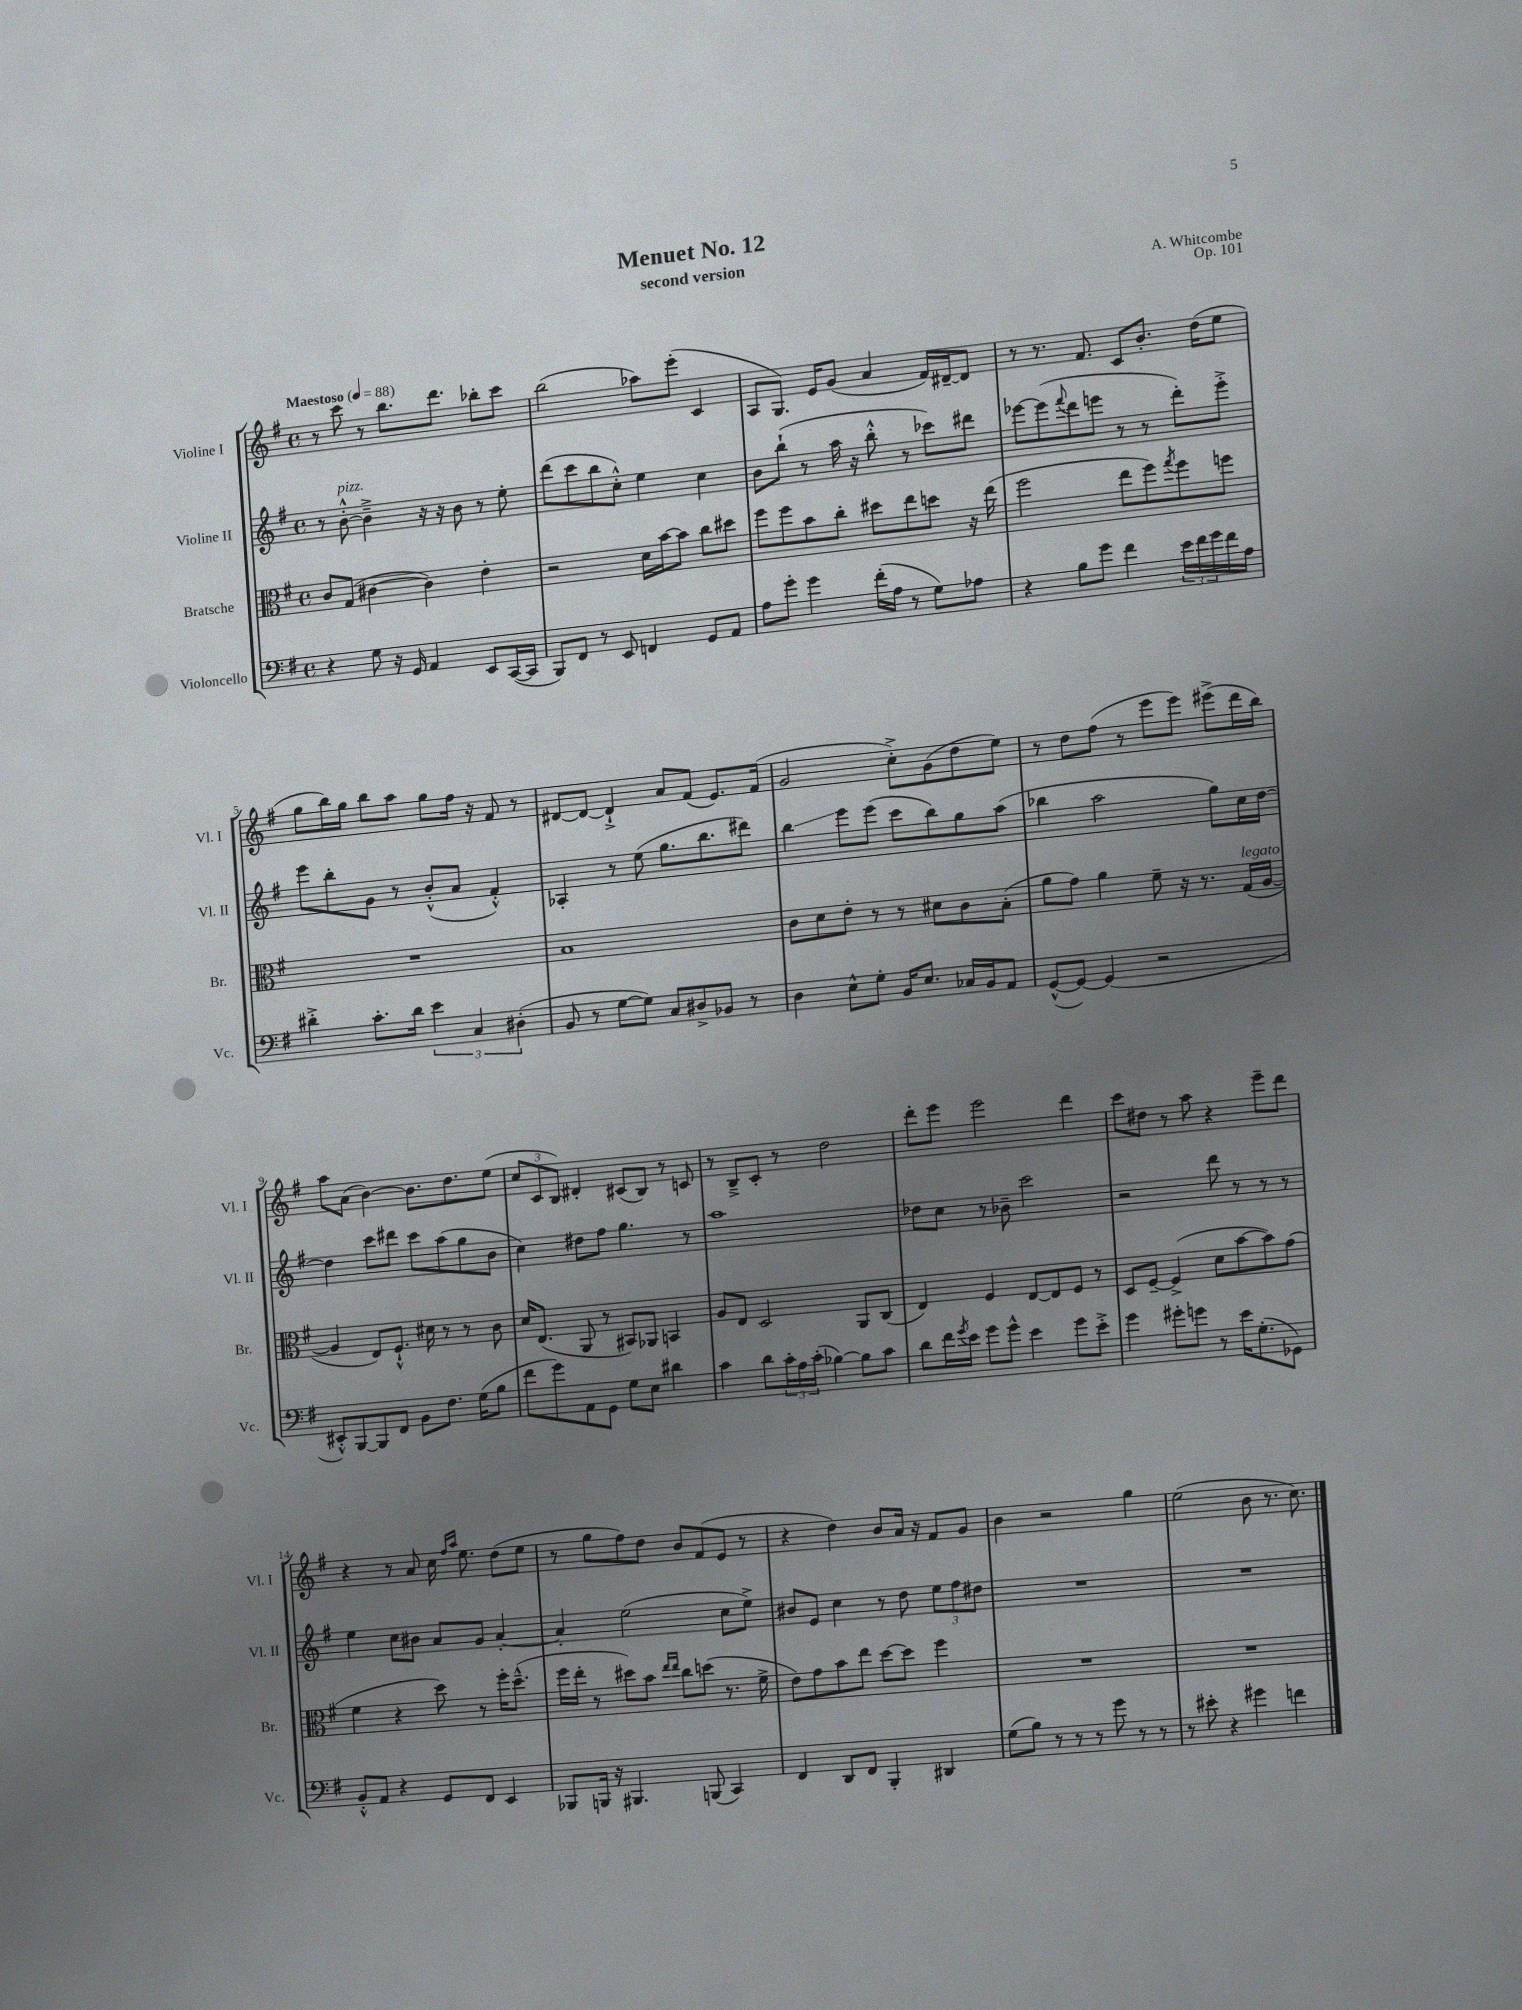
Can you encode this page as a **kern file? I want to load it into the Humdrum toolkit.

**kern	**kern	**kern	**kern
*staff4	*staff3	*staff2	*staff1
*clefF4	*clefC3	*clefG2	*clefG2
*k[f#]	*k[f#]	*k[f#]	*k[f#]
*M4/4	*M4/4	*M4/4	*M4/4
*met(c)	*met(c)	*met(c)	*met(c)
*MM88	*MM88	*MM88	*MM88
4r	8c	8r	8r
.	(8G	[8b'^^	8ccc
8G	[4c#	4b~^]	8r
16r	.	.	8.bb
16GG	.	.	.
4AA	4c#])	16r	.
.	.	16r	8.ddd
.	.	8b	.
8EE	4e'	8r	8bb-'
([16CC	.	8ee'	8ccc
16CC]	.	.	.
=	=	=	=
8BBB)	2r	(8ddd	(2bb
8FF#	.	8ccc	.
8r	.	8bb	.
8EE	.	8cc'^^)	.
4FF	16d	4ee	8aa-)
.	[16b	.	.
.	8b]	.	(8eee'
8GG	8cc	4cc	4c
8AA	8dd#	.	.
=	=	=	=
8A	8ff#	8b	8A
8g'	8ff#	(8bb`	8.G)
4g	8b	8r	.
.	.	.	16e
.	8cc'	16aa	(8g
.	.	16r	.
(16f#'	8dd#	8bb'^^	4a
16A	.	.	.
8r	8ee	8r	.
8G)	8dd	8ccc-)	16f#)
.	.	.	[16d#~
8A-	16r	8ddd#	8d#]
.	(16ee	.	.
=	=	=	=
4r	2ff#	[8eee-	8r
.	.	(8eee-]	8.r
.	.	8qqfff#	.
8B	.	8ddd	.
.	.	.	8.f#
8g	.	8eee	.
4f#	8ee	8r	8c
.	8ff#)	8r	8.b'
.	8qgg	.	.
24e	8ff#	8ddd')	.
24f#	.	.	.
.	.	.	(16dd
24g	.	.	.
16f#	8ff	8eee'^	8ee
16A	.	.	.
=	=	=	=
4d#'^	1r	8eee	8gg
.	.	8bb'	16bb)
.	.	.	16gg
8.c'	.	8g	8bb
.	.	8r	8aa
16d#	.	.	.
6e	.	(8b'^^	8gg
.	.	8a	16ff#
6C	.	.	.
.	.	.	16r
.	.	4f#'^^)	8f#
(6D#'	.	.	.
.	.	.	8r
=	=	=	=
8BB	1B	4A-'	[8d#
8r	.	.	8d#_
[8G	.	8r	4d#`^]
8G])	.	(8ee	.
8C	.	8.gg	8a
8D#^	.	.	(8f#
.	.	8.bb	.
8BB-	.	.	8.e)
8r	.	8ddd#)	.
.	.	.	(16f#
=	=	=	=
4D	8c	4bb	2g
.	8d	.	.
8E^^	8e'	8eee	.
8G'	8r	(8eee	.
16BB	8r	8ccc	8cc'^)
8.E	.	.	.
.	8d#	8bb)	(8g
16C-	8c	8gg	8dd
16BB	.	.	.
8AA	(8B'	(8aa	8ee)
=	=	=	=
([8GG^^	8a	4bb-	8r
8GG_)	8g)	.	8dd
(4GG]	4a	2aa	(8ff#
.	.	.	8r
2r	8f#~	.	8eee
.	16r	.	8eee)
.	8.r	.	.
.	.	8gg)	(8eee#^
.	(16G	16cc	16ddd
.	[16A	[16dd	16bb)
=	=	=	=
8EE#'^^)	4A]	4dd]	8aa
[8BBB	.	.	(8a
8BBB]	8E)	8ccc	[4b)
8FF#	8.F#`^^	8ddd#	.
8BB	.	8ccc	8.b]
.	16d#	.	.
8.F#	8r	(8aa	.
.	.	.	8.dd
.	8r	8gg	.
(16G	.	.	.
8B	8c	8b	(8ee
=	=	=	=
8f#	16d	4cc)	12cc
.	(8.E	.	.
.	.	.	12c
8g)	.	.	.
.	.	.	12B)
8AA	8AA	8dd#	4d#'
8GG	8r	8ff#	.
8G	8BB#)	4.gg	(8c#
8E	8AA-	.	8B)
4d#	4BB	.	8r
.	.	8r	8c
=	=	=	=
4c	8A	1aa	8r
.	8E	.	8B~^
8d	2D	.	8c'
24c'	.	.	8r
24A	.	.	.
(24c'	.	.	.
[4B-)	.	.	2dd
8B-]	8AA	.	.
8c	(8C	.	.
=	=	=	=
8d	4E)	8dd-	8ddd'
16f#	.	8cc	8eee
8qg	.	.	.
16e	.	.	.
8g	4F#	8r	2eee
8g^^	.	8b-~	.
4e	[8E	2ccc	.
.	8E]	.	.
8g	8F#	.	4ddd
8e'^	8r	.	.
=	=	=	=
4g	8D	2r	8ccc
.	[8F#~	.	8dd#
8g#'	(4F#^]	.	8r
8g	.	.	8aa
8r	8d	8ddd	4r
16e	[8b	8r	.
(8.G'	.	.	.
.	8b])	8r	8eee~
8GG-)	(8g	8r	8ddd
=	=	=	=
8BB'^^	4f#	4ee	4r
8AA	.	.	.
4r	4r	8cc	8r
.	.	8b#	8a
8GG	8dd)	8a	16cc
.	.	.	16qqff#
.	.	.	16qqaa
.	.	.	8.ee
8FF#	8r	8g	.
4EE	16ff#'	[4a'	(8dd
.	(8.dd~^^	.	.
.	.	.	8ee
=	=	=	=
8BBB-	16ff#	4a']	8r
.	16ee'	.	.
16BBB	8r	.	8gg
16r	.	.	.
4.BBB#	8dd#)	(2ee	8ff#)
.	8b	.	8dd
.	16qqee	.	.
.	16qqee	.	.
.	8cc	.	8b
(8BBB	(8dd	.	(8f#
4CC)	8.r	8cc	8e
.	.	8ee^)	8r
.	16f#^	.	.
=	=	=	=
4FF#	8e)	8b#	4r
.	8g	8e	.
8DD	8b	4cc	4dd)
8FF#	8ee	.	.
4BBB'	[8dd	8r	8b
.	8dd]	8dd	16a
.	.	.	16r
4DD#	4ff#	12ee	8f#
.	.	12ff#	.
.	.	.	8g
.	.	12dd#	.
=	=	=	=
(8G	1r	1r	4b
8B)	.	.	.
8r	.	.	2r
8r	.	.	.
8r	.	.	.
8g	.	.	.
8r	.	.	4gg
8r	.	.	.
=	=	=	=
8r	1r	1r	(2ee
8e#'	.	.	.
4r	.	.	.
4g#	.	.	8b
.	.	.	8.r
4f	.	.	.
.	.	.	8.cc)
==	==	==	==
*-	*-	*-	*-
